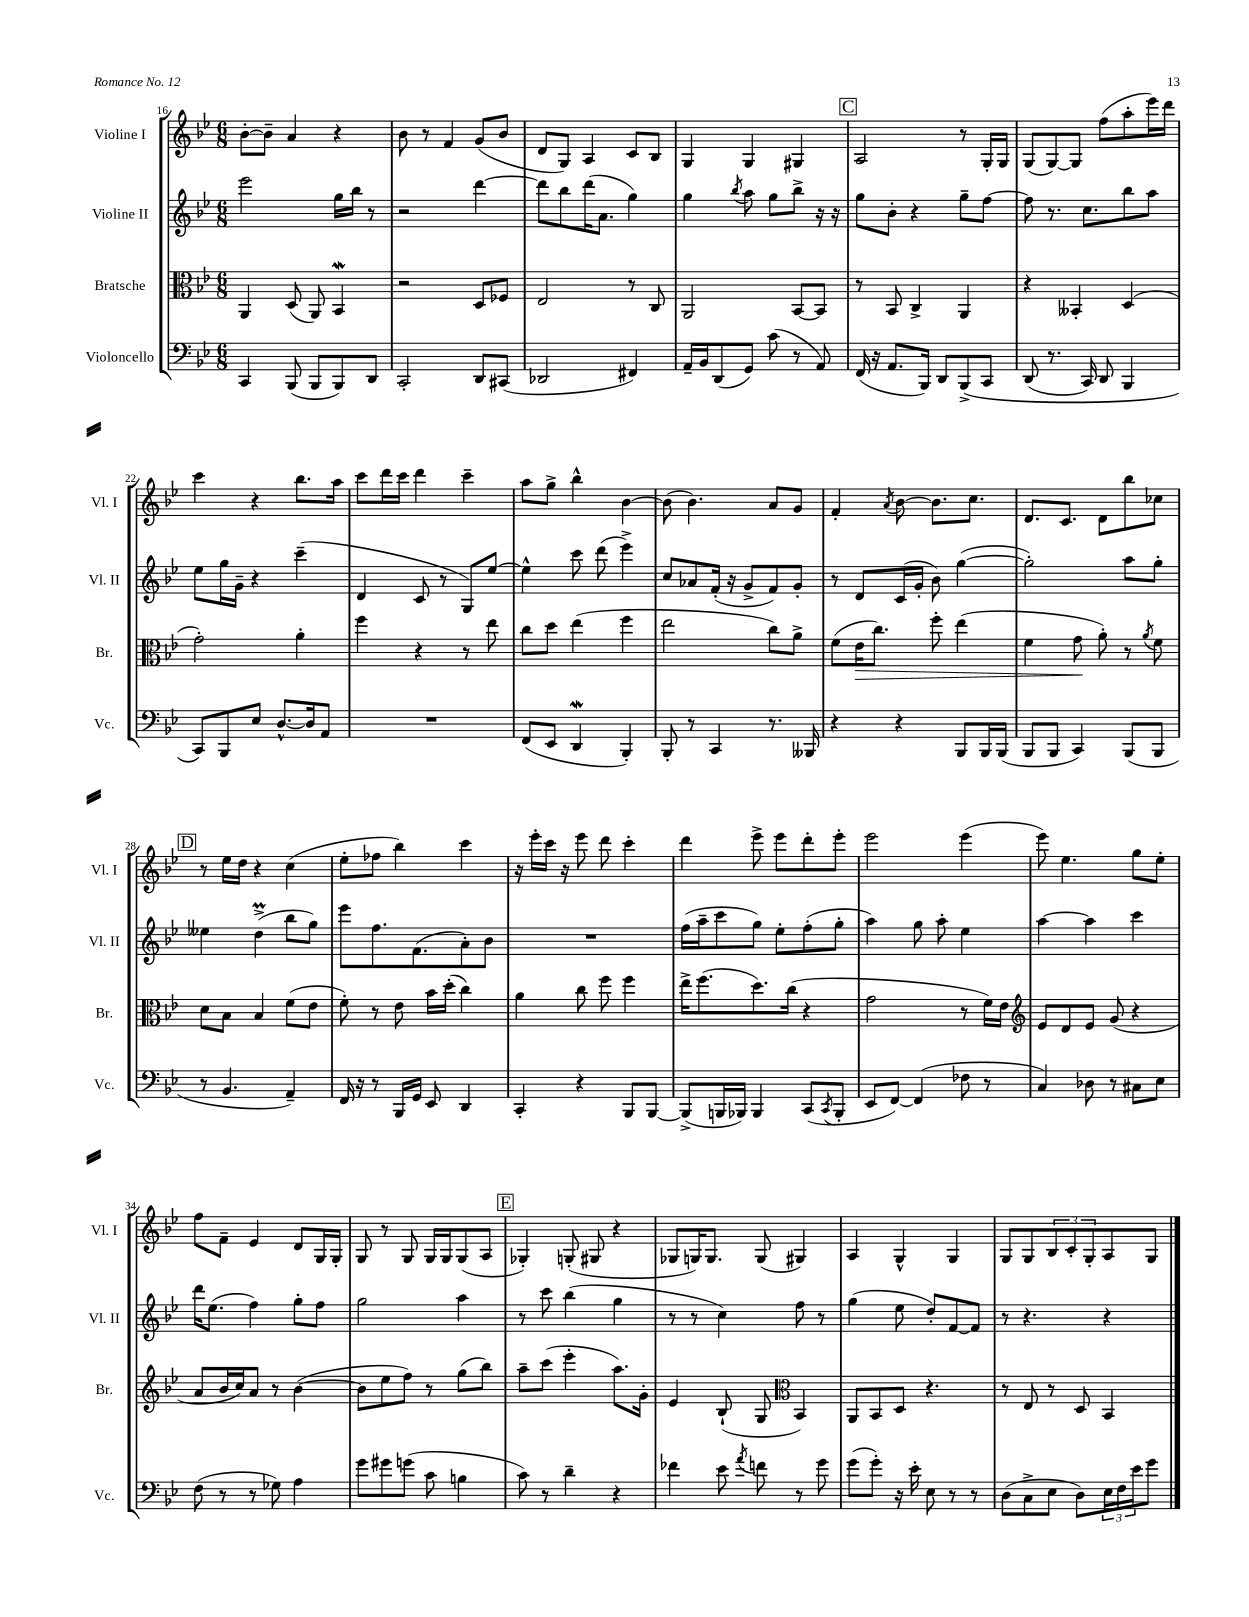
<<
\new StaffGroup <<
\new Staff = "s0" \with { instrumentName = "Violine I" shortInstrumentName = "Vl. I" } {
    \clef treble \key bes \major \numericTimeSignature \time 6/8
    bes'8~-. bes'8-- a'4 r4 |
    bes'8 r8 f'4 g'8( bes'8 |
    d'8 g8) a4 c'8 bes8 |
    g4 g4 gis4 |
    \mark \markup { \box "C" } a2 r8 g16-. g16 |
    g8( g8~) g8 f''8( a''8-. ees'''16) d'''16 |
    c'''4 r4 bes''8. a''16 |
    c'''8 d'''16 c'''16 d'''4 c'''4-- |
    a''8 g''8-> bes''4-^ bes'4~ |
    bes'8( bes'4.) a'8 g'8 |
    f'4-. \acciaccatura { a'8 } bes'8~ bes'8. c''8. |
    d'8. c'8. d'8 bes''8 ces''8 |
    \mark \markup { \box "D" } r8 ees''16 d''16 r4 c''4( |
    ees''8-. fes''8 bes''4) c'''4 |
    r16 ees'''16-. c'''16 r16 ees'''8 d'''8 c'''4-. |
    d'''4 ees'''8-> ees'''8 d'''8-. ees'''8-. |
    ees'''2 ees'''4( |
    ees'''8) ees''4. g''8 ees''8-. |
    f''8 f'8-- ees'4 d'8 g16 g16-. |
    g8 r8 g8 g16 g16 g8( a8 |
    \mark \markup { \box "E" } ges4-.) g8-.( gis8 r4 |
    ges8 g16) g8. g8( gis4) |
    a4 g4-^ g4 |
    g8 g8 \tuplet 3/2 { bes8 c'8-. g8-. } a8 g8 \bar "|." |
}
\new Staff = "s1" \with { instrumentName = "Violine II" shortInstrumentName = "Vl. II" } {
    \clef treble \key bes \major \numericTimeSignature \time 6/8
    ees'''2 g''16 bes''16 r8 |
    r2 d'''4~ |
    d'''8 bes''8 d'''16( a'8. g''4) |
    g''4 \acciaccatura { bes''8 } a''8 g''8 bes''8-> r16 r16 |
    \mark \markup { \box "C" } g''8 bes'8-. r4 g''8-- f''8~ |
    f''8 r8. c''8. bes''8 a''8 |
    ees''8 g''16 g'16-- r4 c'''4--( |
    d'4 c'8 r8 g8) ees''8~ |
    ees''4-^ c'''8 d'''8( ees'''4->) |
    c''8 aes'8 f'16-.( r16 g'8-> f'8) g'8-. |
    r8 d'8 c'16( g'16-. bes'8) g''4~( |
    g''2-.) a''8 g''8-. |
    \mark \markup { \box "D" } eeses''4 d''4->\prall( bes''8 g''8) |
    ees'''8 f''8. f'8.( a'8-.) bes'8 |
    R2. |
    f''16( a''16-- c'''8 g''8) ees''8-. f''8-.( g''8-. |
    a''4) g''8 a''8-. ees''4 |
    a''4~ a''4 c'''4 |
    d'''16 ees''8.( f''4) g''8-. f''8 |
    g''2 a''4 |
    \mark \markup { \box "E" } r8 c'''8 bes''4( g''4 |
    r8 r8 c''4) f''8 r8 |
    g''4( ees''8 d''8-.) f'8~ f'8 |
    r8 r4. r4 \bar "|." |
}
\new Staff = "s2" \with { instrumentName = "Bratsche" shortInstrumentName = "Br." } {
    \clef alto \key bes \major \numericTimeSignature \time 6/8
    a,4 d8( a,8) bes,4\mordent |
    r2 d8 fes8 |
    ees2 r8 c8 |
    a,2 bes,8~ bes,8 |
    \mark \markup { \box "C" } r8 bes,8 c4-> a,4 |
    r4 beses,4-. d4( |
    g'2-.) a'4-. |
    f''4 r4 r8 ees''8 |
    c''8 d''8 ees''4( f''4 |
    ees''2 c''8) a'8-> |
    f'8( ees'16\> c''8.) f''8-. ees''4( |
    f'4 g'8\! a'8-.) r8 \acciaccatura { a'8 } f'8 |
    \mark \markup { \box "D" } d'8 bes8 bes4 f'8( ees'8 |
    f'8-.) r8 ees'8 bes'16 d''16-.( c''4) |
    a'4 c''8 f''8 f''4 |
    ees''16-> f''8.( d''8.) c''16( r4 |
    g'2 r8 f'16) ees'16 |
    \clef treble ees'8 d'8 ees'8 g'8( r4 |
    a'8 bes'16 c''16) a'8 r8 bes'4~( |
    bes'8 ees''8 f''8) r8 g''8( bes''8) |
    \mark \markup { \box "E" } a''8-- c'''8( ees'''4-. a''8.) g'16-. |
    ees'4 bes8-!( g8 \clef alto bes,4) |
    a,8 bes,8 d8 r4. |
    r8 ees8 r8 d8 bes,4 \bar "|." |
}
\new Staff = "s3" \with { instrumentName = "Violoncello" shortInstrumentName = "Vc." } {
    \clef bass \key bes \major \numericTimeSignature \time 6/8
    c,4 bes,,8( bes,,8 bes,,8) d,8 |
    c,2-. d,8 cis,8( |
    des,2 fis,4) |
    a,16-- bes,16 d,8( g,8) c'8( r8 a,8) |
    \mark \markup { \box "C" } f,16( r16 a,8. bes,,16) d,8 bes,,8->\( c,8 |
    d,8( r8. c,16) d,8 bes,,4 |
    c,8\) bes,,8 ees8 d8.~-^ d16 a,8 |
    R2. |
    f,8( ees,8 d,4\mordent bes,,4-.) |
    bes,,8-. r8 c,4 r8. beses,,16 |
    r4 r4 bes,,8 bes,,16 bes,,16( |
    bes,,8 bes,,8 c,4) bes,,8( bes,,8 |
    \mark \markup { \box "D" } r8 bes,4. a,4--) |
    f,16 r16 r8 bes,,16 g,16 ees,8 d,4 |
    c,4-. r4 bes,,8 bes,,8~ |
    bes,,8->( b,,16 bes,,16) bes,,4 c,8( \acciaccatura { c,8 } bes,,8-. |
    ees,8 f,8~) f,4( fes8 r8 |
    c4) des8 r8 cis8 ees8 |
    f8( r8 r8 ges8) a4 |
    g'8 gis'8 g'8( c'8 b4 |
    \mark \markup { \box "E" } c'8) r8 d'4-- r4 |
    fes'4 ees'8 \acciaccatura { a'8 } f'8 r8 g'8 |
    g'8( g'8-.) r16 ees'16-. ees8 r8 r8 |
    d8( c8-> ees8 d8) \tuplet 3/2 { ees16 f16 ees'16 } g'8 \bar "|." |
}
>>
>>
\layout { \context { \Score currentBarNumber = #16 } }
